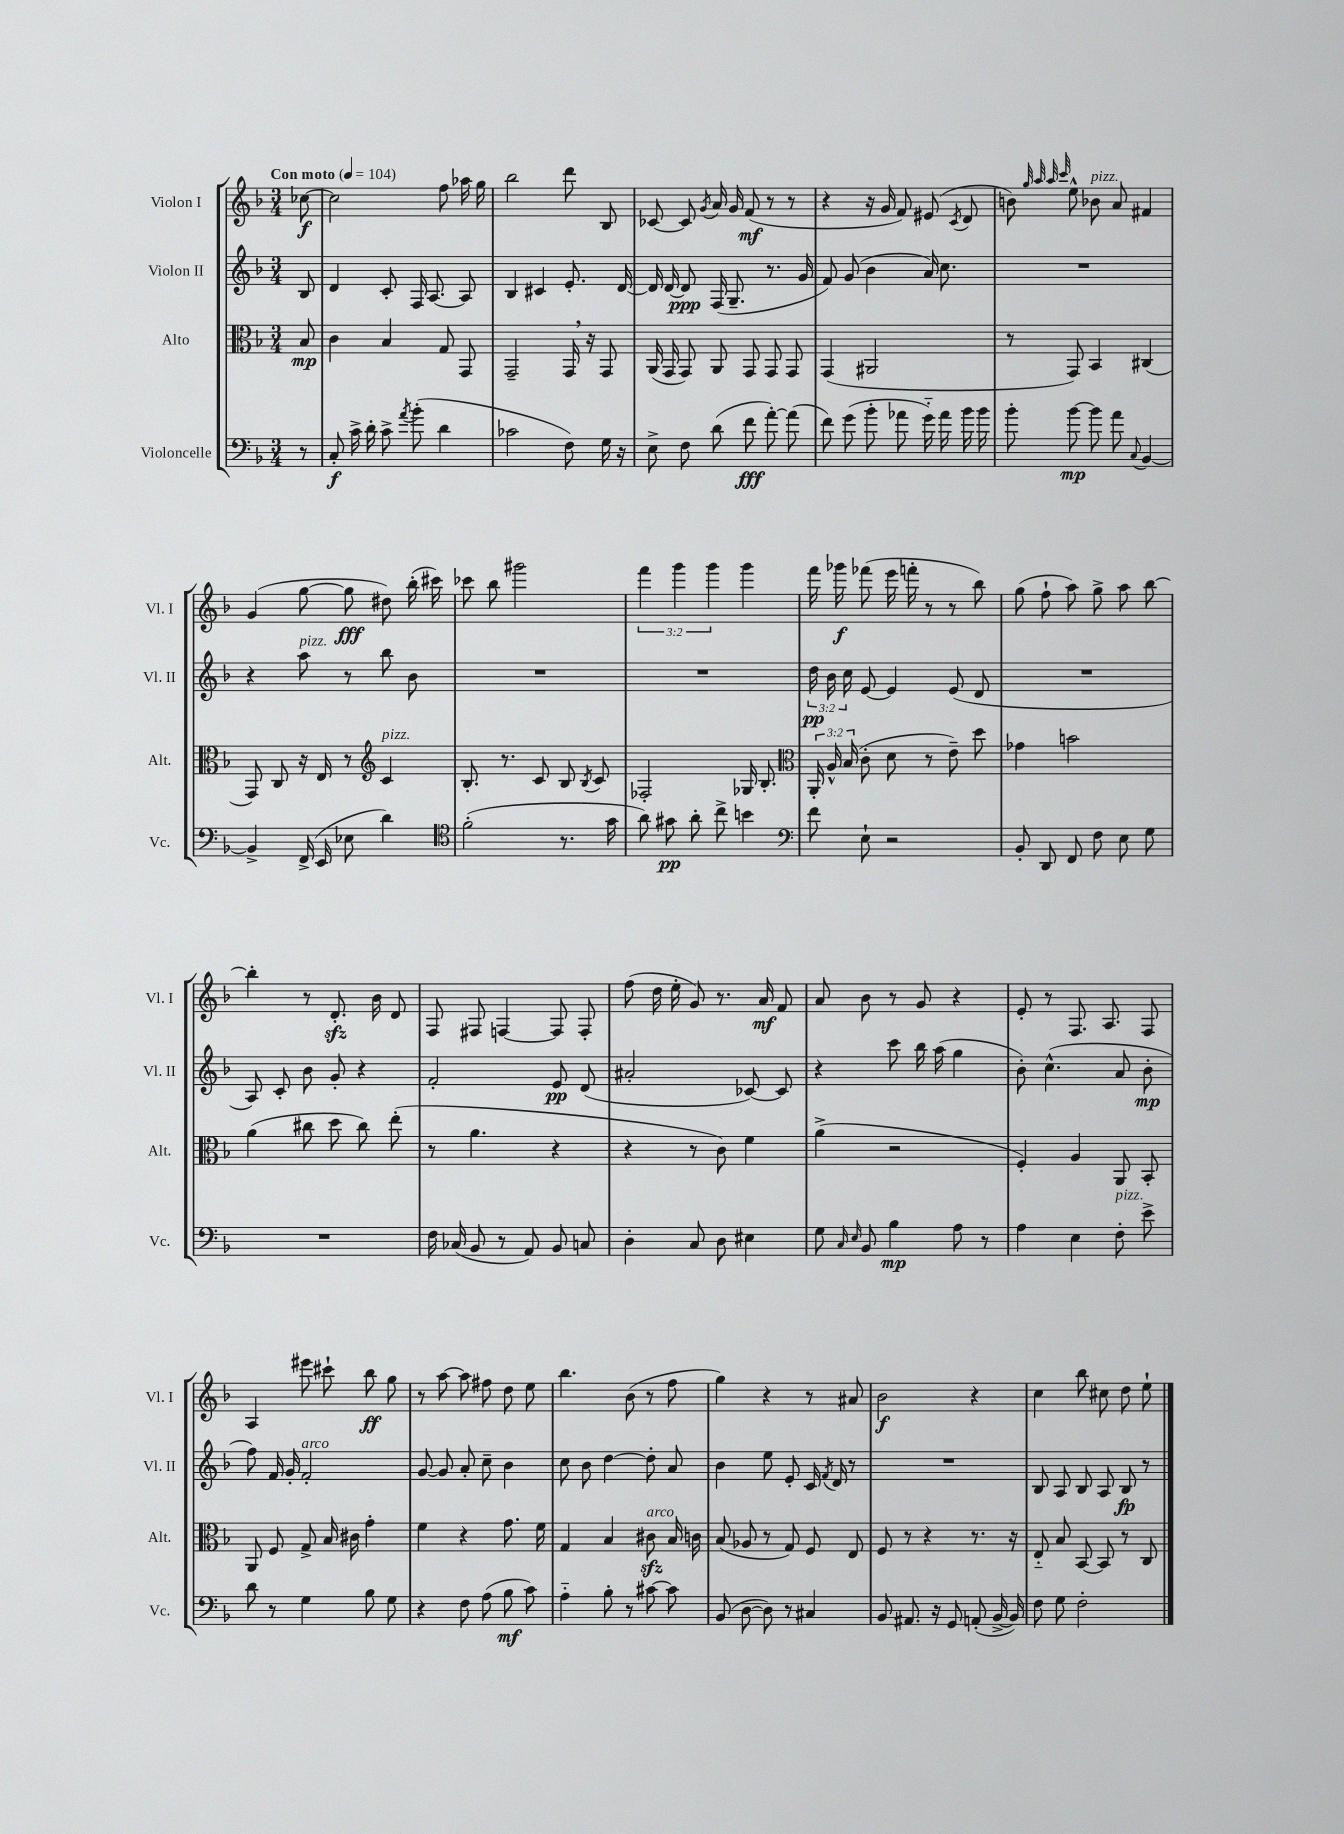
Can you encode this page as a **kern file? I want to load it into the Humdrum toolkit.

**kern	**kern	**kern	**kern
*staff4	*staff3	*staff2	*staff1
*clefF4	*clefC3	*clefG2	*clefG2
*k[b-]	*k[b-]	*k[b-]	*k[b-]
*M3/4	*M3/4	*M3/4	*M3/4
*MM104	*MM104	*MM104	*MM104
8r	8B-/	8B-/	[8cc-\
=	=	=	=
8C'/	4c\	4d/	2cc-\]
16c^\	.	.	.
16d'\	.	.	.
8c^\	4B-/	8c'/	.
8qa/	.	.	.
(8b-'\	.	16F/	.
.	.	[8.A/	.
4d\	8G/	.	8ff\
.	8GG/	8A/]	16aa-\
.	.	.	16gg\
=	=	=	=
2c-\	2GG~/	4B-/	2bb-\
.	.	4c#/	.
8F\)	16GG/	8.e'/	8ddd\
.	16r	.	.
16G\	8GG/	.	8B-/
16r	.	[16d/	.
=	=	=	=
8E^\	(16AA/	16d/]	[8c-/
.	16GG/	[16d/	.
8F\	8GG/)	8d/]	8c-/]
.	.	.	8qg/
(8d\	8AA/	(16F/	16a/
.	.	8.G~/	16g/
8f\	8GG/	.	(8f/
[8a'\)	8GG/	8.r	8r
(8a\]	8GG/	.	8r
.	.	16g/	.
=	=	=	=
8f\)	(4GG/	8f/)	4r
(8g\	.	(8g/	.
8b-'\	2AA#/	4b-\	16r
.	.	.	16g/
8a-\	.	.	8f/)
16g'~\)	.	16a/)	(8e#/
16a-\	.	8.cc\	.
.	.	.	8qc/
16b-\	.	.	8d/
16b-\	.	.	.
=	=	=	=
8b-'\	8r	2.r	8b\)
.	.	.	32qqgg/
.	.	.	32qqaa/
.	.	.	32qqaa/
.	.	.	32qqccc/
[8b-\	8GG/)	.	8ee^^\
8b-\]	4BB-/	.	8b-\
8a\	.	.	8a/
8qqC/	.	.	.
[4BB-/	(4C#/	.	4f#/
=	=	=	=
4BB-^/]	8GG/)	4r	(4g/
.	8C/	.	.
(16FF^/	16r	8aa\	[8gg\
16EE/	16E/	.	.
8E-\	8r	8r	8gg\]
*	*clefG2	*	*
4d\)	4c/	8bb-\	8dd#\)
.	.	8b-\	(16bb-'\
.	.	.	16ccc#\)
=	=	=	=
*clefC4	*	*	*
(2f'\	8.B-'/	2.r	8ccc-\
.	.	.	8bb-\
.	8.r	.	.
.	.	.	2ggg#\
.	8c/	.	.
8.r	8B-/	.	.
.	8qB-/	.	.
.	8c/	.	.
16g\	.	.	.
=	=	=	=
8a\)	2F-'/	2.r	6fff\
8g#\	.	.	.
.	.	.	6ggg\
8a'\	.	.	.
.	.	.	6ggg\
8cc^\	.	.	.
4b\	16G-/	.	4ggg\
.	8.B-'/	.	.
=	=	=	=
*clefF4	*clefC3	*	*
8f\	24AA'/	24dd\	16fff\
.	24A^^/	24b-\	.
.	.	.	16ggg-\
.	(24B-/	24cc\	.
8E`\	8c'\	[8e/	(8fff-\
2r	8d\	4e/]	16eee\
.	.	.	16fff'\
.	8r	.	8r
.	8e~\)	(8e/	8r
.	8dd\	8d/	8bb-\)
=	=	=	=
8BB-'/	4g-\	2.r	(8gg\
8DD/	.	.	8ff`\
8FF/	2b\	.	8aa\)
8F\	.	.	8gg^\
8E\	.	.	8aa\
8G\	.	.	[8bb-\
=	=	=	=
2.r	(4a\	8A/)	4bb-'\]
.	.	8c'/	.
.	8cc#\	8b-\	8r
.	8dd\	8g'/	8.d'/
.	8cc#\)	4r	.
.	.	.	16b-\
.	(8ee'\	.	8d/
=	=	=	=
16F\	8r	2f'/	8F/
(16C-/	.	.	.
8BB-/	4.a\	.	8F#/
8r	.	.	[4F/
8AA/)	.	.	.
8BB-/	4r	8e/	8F/]
8C/	.	(8d/	8F'/
=	=	=	=
4D'\	4r	2a#'/	(8ff\
.	.	.	16dd\
.	.	.	16ee'\
8C/	8r	.	8g/)
8D\	8c\)	.	8.r
4E#\	4f\	[8c-/)	.
.	.	.	16a/
.	.	8c-/]	8f/
=	=	=	=
8G\	(4a^\	4r	8a/
16qqC/	.	.	.
16qqE/	.	.	.
8BB-/	.	.	8b-\
4B-\	2r	8ccc\	8r
.	.	16bb-\	8g/
.	.	(16aa\	.
8A\	.	4gg\	4r
8r	.	.	.
=	=	=	=
4A\	4F'/)	8b-'\)	8e'/
.	.	(4.cc^^\	8r
4E\	4A/	.	8.F/
.	.	.	8.A/
8F'\	8AA/	8a/	.
8e^\	8BB-'/	8b-'\	8F/
=	=	=	=
8d\	8AA/	8ff\)	4A/
8r	8F/	16f/	.
.	.	16g'/	.
4G\	8G^/	2f'/	8eee#\
.	16B-/	.	8ccc#`\
.	16c#\	.	.
8B-\	4g'\	.	8bb-\
8G\	.	.	8gg\
=	=	=	=
4r	4f\	[8g/	8r
.	.	8g/]	[8aa\
8F\	4r	8a'/	8aa\]
(8A\	.	8cc~\	8ff#\
8B-\	8.g\	4b-\	8dd\
8c\)	.	.	8ee\
.	16f\	.	.
=	=	=	=
4A'~\	4G/	8cc\	4.bb-\
.	.	8b-\	.
8B-'\	4B-/	[4dd\	.
8r	.	.	(8b-\
[8c#\	8c#\	8dd'\]	8r
8c#\]	16B-/	8a/	8ff\
.	16c\	.	.
=	=	=	=
(8BB-/	(8B-/	4b-\	4gg\)
[8D\	8A-/	.	.
8D\])	8r	8ee\	4r
8r	8G/)	8e'/	.
4C#/	8F/	16c/	8r
.	.	8qf/	.
.	.	16d/	.
.	8E/	8r	8a#/
=	=	=	=
8BB-/	8F/	2.r	2b-\
8.AA#/	8r	.	.
.	4r	.	.
16r	.	.	.
8GG/	.	.	.
(8AA'/	8.r	.	4r
[16BB-^/	.	.	.
16BB-/])	16r	.	.
=	=	=	=
8F\	8E'~/	8B-/	4cc\
8G\	8B-/	8A/	.
2F'\	[8BB-/	8B-/	8bb-\
.	8BB-/]	8A/	8cc#\
.	8r	8B-/	8dd\
.	8C/	8r	8ee`\
==	==	==	==
*-	*-	*-	*-
